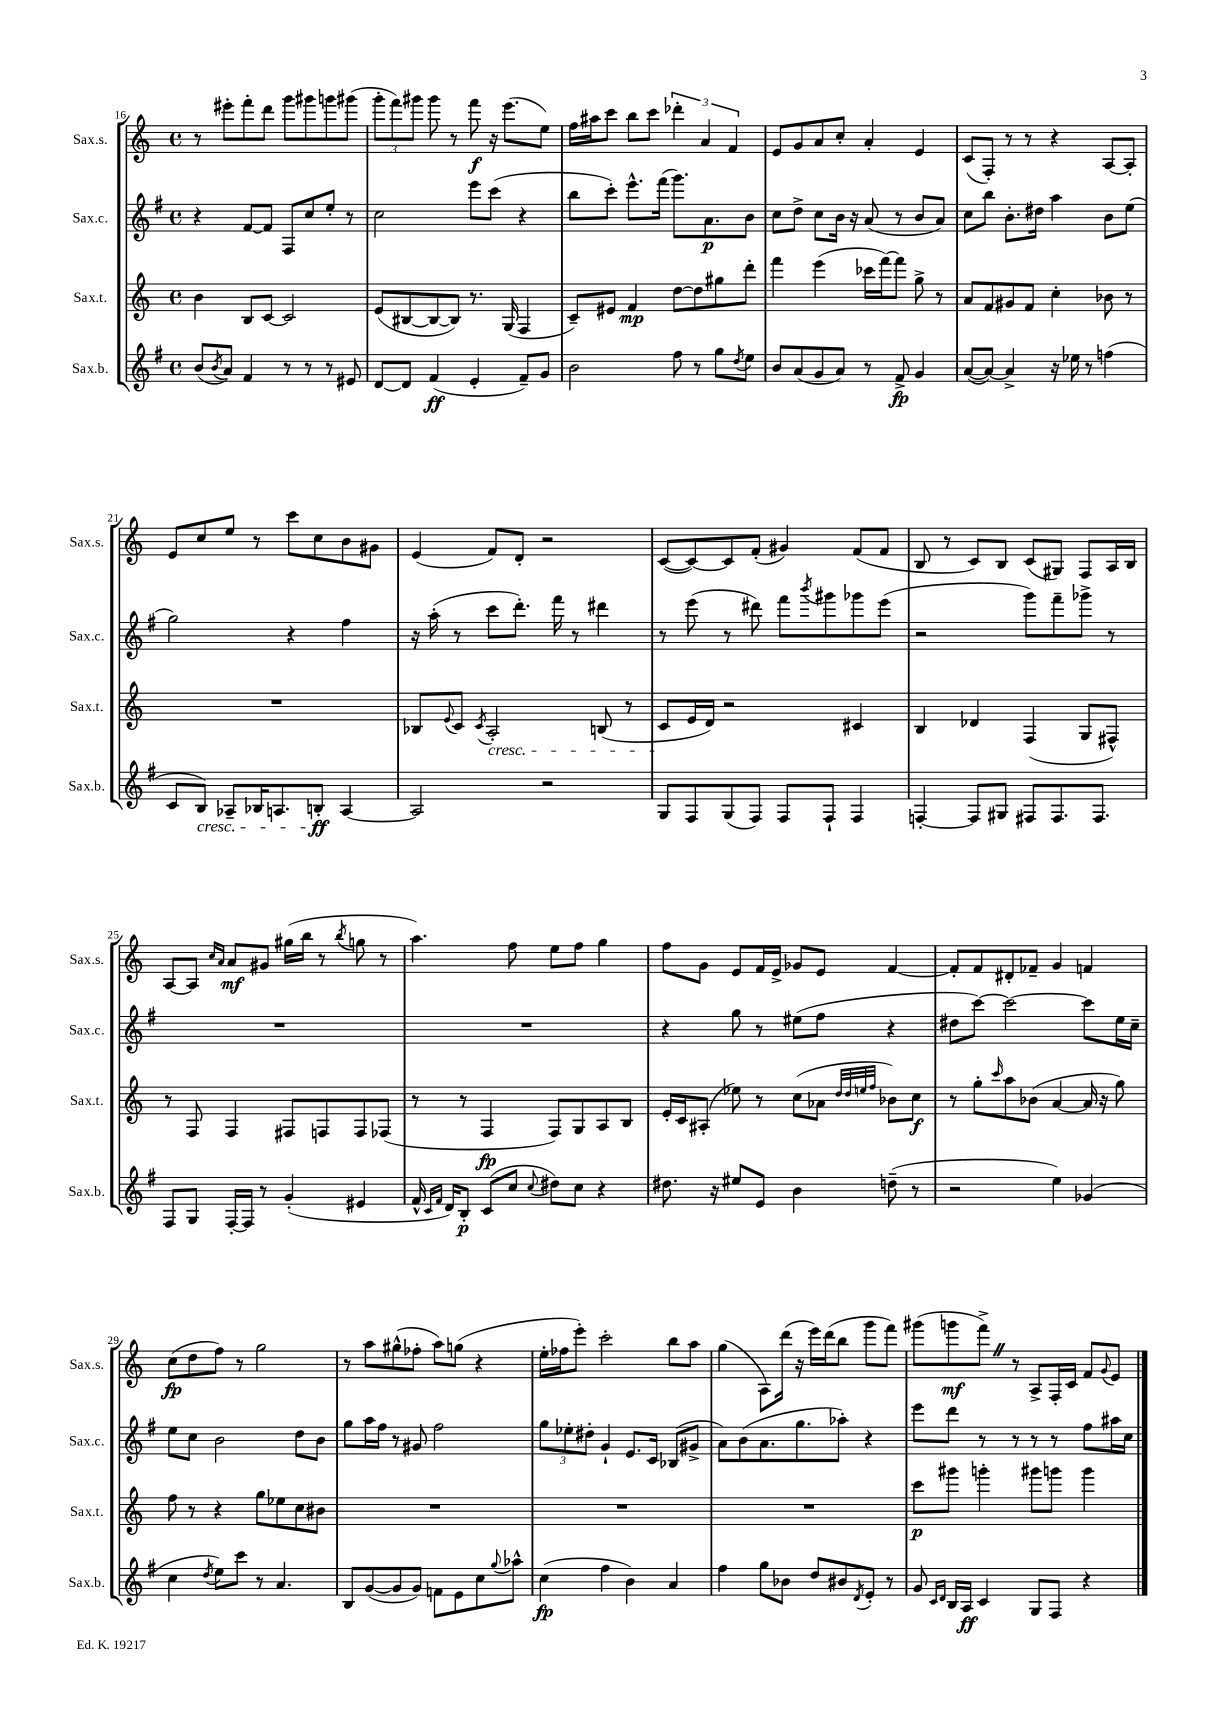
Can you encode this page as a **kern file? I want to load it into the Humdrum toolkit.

**kern	**kern	**kern	**kern
*staff4	*staff3	*staff2	*staff1
*clefG2	*clefG2	*clefG2	*clefG2
*k[f#]	*k[]	*k[f#]	*k[]
*M4/4	*M4/4	*M4/4	*M4/4
*met(c)	*met(c)	*met(c)	*met(c)
(8b	4b	4r	8r
8qb	.	.	.
8a)	.	.	8eee#'
4f#	8B	[8f#	8fff'
.	[8c	8f#]	8ddd
8r	2c]	8F#	8ggg
8r	.	8cc	8ggg#
8r	.	8ee'	8ggg
8e#	.	8r	(8ggg#
=	=	=	=
[8d	(8e	2cc	12ggg'
.	.	.	12fff)
8d]	[8B#	.	.
.	.	.	12ggg#
(4f#	8B#_	.	8ggg#
.	8B#])	.	8r
4e'	8.r	8eee	8fff
.	.	(8ccc	16r
.	(16G	.	(8.eee
8f#~)	4F	4r	.
8g	.	.	8ee)
=	=	=	=
2b	8c~)	8bb	16ff
.	.	.	16aa#
.	8e#	8ccc')	8ccc
.	4f	8.eee^^	8bb
.	.	.	8ccc
.	.	(16fff#	.
8ff#	[8dd	8.ggg)	6ddd-'
8r	8dd]	.	.
.	.	.	6a
.	.	8.a	.
8gg	8gg#	.	.
.	.	.	6f
8qdd	.	.	.
8ee	8ddd'	8b	.
=	=	=	=
8b	4fff	8cc	8e
(8a	.	8dd^	8g
8g	(4eee	8cc	8a
8a)	.	16b	8cc'
.	.	16r	.
8r	16ccc-	(8a	4a'
.	[16fff)	.	.
8f#^	8fff]	8r	.
4g	8gg^	8b	4e
.	8r	8a)	.
=	=	=	=
([8a	8a	8cc	(8c
8a_)	8f	8bb	8F')
4a^]	8g#	8.b'	8r
.	8f	.	8r
.	.	16dd#	.
16r	4cc'	4aa	4r
16ee-	.	.	.
8r	.	.	.
(4ff	8b-	8b	[8A
.	8r	(8ee	8A']
=	=	=	=
8c	1r	2gg)	8e
8B)	.	.	8cc
8A-~	.	.	8ee
16B-	.	.	8r
8.A	.	.	.
.	.	4r	8ccc
8B'	.	.	8cc
[4A	.	4ff#	8b
.	.	.	8g#
=	=	=	=
2A]	8B-	16r	(4e
.	.	(16aa'	.
.	8qqe	.	.
.	8c	8r	.
.	8qc	.	.
.	2A'	8ccc	8f)
.	.	8.ddd')	8d'
2r	.	.	2r
.	.	16fff#	.
.	.	8r	.
.	(8B	4ddd#	.
.	8r	.	.
=	=	=	=
8G	8c	8r	([8c
8F#	16e	(8eee	8c_)
.	16d)	.	.
(8G	2r	8r	8c]
8F#)	.	8ddd#)	(8f'
8F#	.	8fff#	4g#)
.	.	8qbbb	.
8F#`	.	8ggg#	.
4F#	4c#	8ggg-	(8f
.	.	(8eee	8f
=	=	=	=
[4F'	4B	2r	8B
.	.	.	8r
8F]	4d-	.	8c)
8G#	.	.	8B
8F#	(4F	8ggg)	(8c
8.F#	.	8fff#~	8G#)
.	8G	8ggg-^	8F
8.F#	.	.	.
.	8F#^^)	8r	16A
.	.	.	16B
=	=	=	=
8F#	8r	1r	[8A
8G	8F	.	8A]
.	.	.	16qqcc
.	.	.	16qqa
[16F#'	4F	.	8a
16F#]	.	.	.
8r	.	.	8g#
(4g'	8F#	.	(16gg#
.	.	.	16bb
.	8F	.	8r
.	.	.	8qbb
4e#	8F	.	8gg
.	(8F-	.	8r
=	=	=	=
16f#^^	8r	1r	4.aa)
16qqc	.	.	.
16qqf#	.	.	.
16d)	.	.	.
8B'	8r	.	.
(8c	4F	.	.
8cc	.	.	8ff
8qqcc	.	.	.
8dd#)	8F)	.	8ee
8cc	8G	.	8ff
4r	8A	.	4gg
.	8B	.	.
=	=	=	=
8.dd#	16e'	4r	8ff
.	16c	.	.
.	(8A#'	.	8g
16r	.	.	.
8ee#	8ee-)	8gg	8e
8e	8r	8r	16f
.	.	.	16e^
4b	(8cc	(8ee#	8g-
.	8a-	8ff#	8e
.	32qqdd	.	.
.	32qqdd	.	.
.	32qqee	.	.
.	32qqff	.	.
(8dd~	8b-)	4r	[4f
8r	8cc	.	.
=	=	=	=
2r	8r	8dd#	8f']
.	8gg'	[8ccc)	8f
.	16qqccc	.	.
.	8aa	2ccc_	8d#'
.	(8b-	.	8f-~
4ee)	[4a	.	4g
(4g-	16a]	8ccc]	4f
.	16r	.	.
.	8gg)	16ee	.
.	.	16cc~	.
=	=	=	=
4cc	8ff	8ee	(8cc
.	8r	8cc	8dd
8qdd	.	.	.
8ee)	4r	2b	8ff)
8ccc	.	.	8r
8r	8gg	.	2gg
4.a	8ee-	.	.
.	8cc	8dd	.
.	8b#	8b	.
=	=	=	=
8B	1r	8gg	8r
([8g	.	16aa	8aa
.	.	16ff#	.
8g]	.	8r	(8gg#^^
8g)	.	8g#	8ff-'
8f	.	2ff#	8aa)
8e	.	.	(8gg
8cc	.	.	4r
8qqgg	.	.	.
8aa-^^	.	.	.
=	=	=	=
(4cc	1r	12gg	16ee'
.	.	.	16ff-
.	.	12ee-'	.
.	.	.	8eee')
.	.	12dd#'	.
4ff#	.	4g`	2ccc'
4b)	.	8.e	.
.	.	16c	.
4a	.	(8B-	8bb
.	.	8g#^	8aa
=	=	=	=
4ff#	1r	8a)	(4gg
.	.	(8b	.
8gg	.	8.a	8A)
8b-	.	.	(16ddd
.	.	8.gg	16r
8dd	.	.	16eee)
.	.	.	(16ddd
8b#	.	8aa-')	8bb
8qd	.	.	.
8e'	.	4r	8ggg
8r	.	.	8fff)
=	=	=	=
8g	8ccc	8eee	(8ggg#
16qqc	.	.	.
16qqd	.	.	.
16B	8ggg#	8ddd	8ggg
16A	.	.	.
4c	4ggg'	8r	8fff^)
.	.	8r	8r
8G	8ggg#	8r	8A^
8F#	8ggg	8r	16F'
.	.	.	16c
4r	4ggg	8ff#	8f
.	.	.	8qqg
.	.	16aa#	8e
.	.	16cc	.
==	==	==	==
*-	*-	*-	*-
